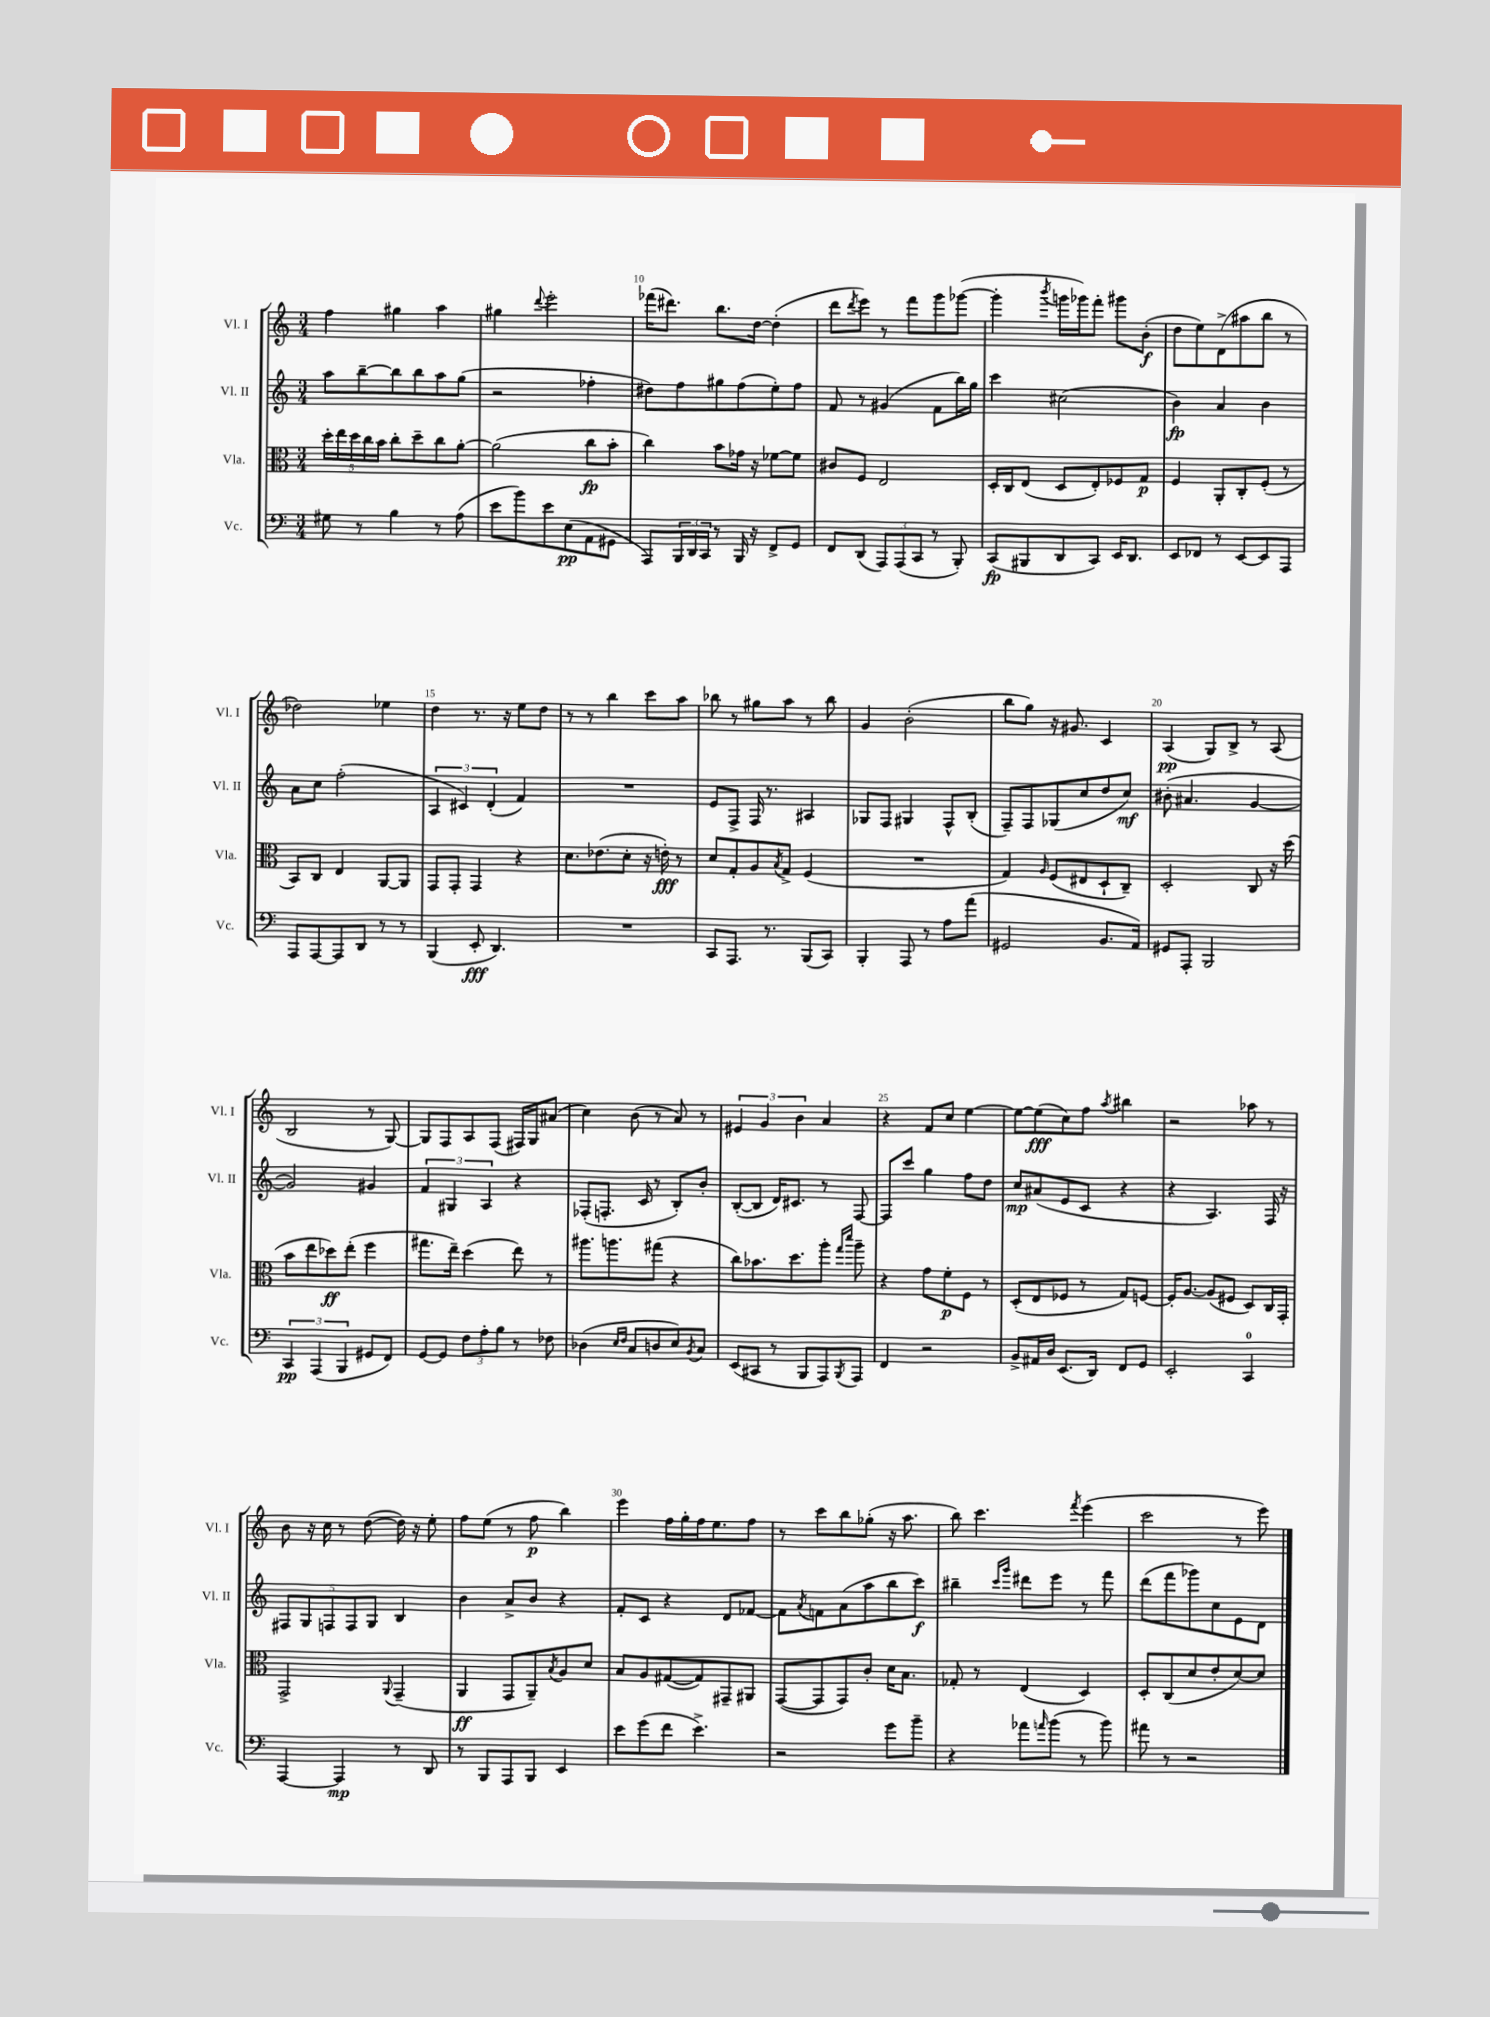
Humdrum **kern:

**kern	**kern	**kern	**kern
*staff4	*staff3	*staff2	*staff1
*clefF4	*clefC3	*clefG2	*clefG2
*k[]	*k[]	*k[]	*k[]
*M3/4	*M3/4	*M3/4	*M3/4
8G#	20dd'	8aa	4ff
.	20ee	.	.
.	20dd	.	.
8r	.	[8bb~	.
.	20cc	.	.
.	20b	.	.
4B	8cc'	8bb]	4gg#
.	8dd~	8bb	.
8r	8cc	8aa	4aa
(8A	[8a'	(8gg	.
=	=	=	=
8e	(2a]	2r	4gg#
8b)	.	.	.
.	.	.	8qqddd
8e	.	.	2eee'
(8E	.	.	.
8AA	8cc	4ff-'	.
8GG#	8b'	.	.
=	=	=	=
8AAA)	4cc)	8dd#)	(16fff-
.	.	.	8.ddd#)
24BBB	.	8ff	.
24DD	.	.	.
24CC	.	.	.
8r	8b	8gg#	8.bb
16BBB	16g-	(8ff	.
16r	16r	.	[16dd
8FF^	[8f-	8ee')	(4dd']
8GG	8f-]	8ff	.
=	=	=	=
8FF	8c#	8f	8ddd
.	.	.	8qddd
(8DD	8F	8r	8eee)
12AAA)	2E	(4g#	8r
(12AAA	.	.	.
.	.	.	8fff
12CC	.	.	.
8r	.	8f	8ggg
8BBB')	.	16bb)	([8ggg-
.	.	16gg	.
=	=	=	=
(8CC	16D'	4ccc	4ggg-']
.	16C	.	.
8BBB#	(8E	.	.
.	.	.	8qbbb
8DD	8D	(2cc#	16ggg
.	.	.	16ggg-)
8CC)	8E')	.	8fff'
16EE	8F-	.	8ggg#
8.DD	.	.	.
.	8G	.	(8b'
=	=	=	=
8EE	4F	4b)	8dd
8FF-	.	.	8ee)
8r	8AA'	4a	(8d^
[8EE	8C'	.	8aa#
8EE]	(8F'	4b	8bb
8AAA	8r	.	8r
=	=	=	=
8AAA	8BB)	8a	2dd-)
[8AAA	8C	8cc	.
8AAA]	4E	(2ff'	.
8DD	.	.	.
8r	[8AA	.	4ee-
8r	8AA]	.	.
=	=	=	=
(4BBB	8GG	6A	4dd
.	8GG'	.	.
.	.	6c#)	.
8EE'	4GG	.	8.r
.	.	(6d'	.
4.DD)	.	.	.
.	.	.	16r
.	4r	4f)	8ee
.	.	.	8dd
=	=	=	=
2.r	8.d	2.r	8r
.	.	.	8r
.	(8.e-	.	.
.	.	.	4bb
.	8d'	.	.
.	16r	.	8ccc
.	16e')	.	.
.	8r	.	8aa
=	=	=	=
8CC	8d	8e	8bb-
8.AAA	8G'	8F^	8r
.	8A	16F	8gg#
8.r	.	8.r	.
.	8qB	.	.
.	8G^	.	8aa
(8BBB	(4F	4A#	8r
8CC)	.	.	8bb-
=	=	=	=
4BBB'	2.r	8G-	4g
.	.	8F	.
8AAA	.	4G#	(2b'
8r	.	.	.
8A	.	8F^^	.
(8a	.	(8B'	.
=	=	=	=
2GG#	4G)	8F~)	8bb
.	.	8F	8gg)
.	16qqA	.	.
.	(8F	(8G-	16r
.	.	.	8.g#
.	8E#	8cc	.
8.BB	8D`	8dd	4c
.	8C~)	8cc)	.
16AA)	.	.	.
=	=	=	=
8GG#	2D'	(8b#'	(4A
8AAA'	.	4.a#	.
2BBB	.	.	8G)
.	.	.	8B^
.	8C	[4g	8r
.	16r	.	(8A
.	(16dd	.	.
=	=	=	=
6CC	8b	2g])	2B
.	8ee	.	.
(6AAA	.	.	.
.	8dd-)	.	.
6BBB	.	.	.
.	(8ee'	.	.
8GG#	4ff	4g#	8r
8FF)	.	.	[8G)
=	=	=	=
[8GG	8.gg#	6f	8G]
8GG]	.	.	8F
.	.	6G#	.
.	16ee~)	.	.
12F	(4dd	.	8A
12A'	.	6A	.
.	.	.	(8F
12B	.	.	.
8r	8ee)	4r	16F#)
.	.	.	16G
8F-	8r	.	(8a#
=	=	=	=
(4D-	8.aa#	(8F-'	4cc)
.	.	8.F'	.
.	8.aa	.	.
16qqE	.	.	.
16qqF	.	.	.
8C	.	.	(8b
.	.	16c	.
8D	(8gg#	8r	8r
8E)	4r	8B')	8a)
8qBB	.	.	.
8C	.	8b'	8r
=	=	=	=
(8EE	8cc)	([8B'	6e#
8CC#	8.b-	8B]	.
.	.	.	6g
8r	.	16d)	.
.	8.dd	8.c#	.
.	.	.	6b
8BBB	.	.	.
8AAA)	8aa'	8r	4a
.	16qqgg	.	.
8qBBB	16qqddd	.	.
8AAA	8aa~	[8F	.
=	=	=	=
4FF	4r	8F]	4r
.	.	8ccc	.
2r	8g	4gg	8f
.	8f'	.	8cc
.	8F	8ff	[4ee
.	8r	8dd	.
=	=	=	=
8BB^	(8D'	8cc	8ee_
16AA#	8E	(8a#	(8ee]
16D	.	.	.
(8.EE	8F-	8e	8cc)
.	8r	8c	8ff
16DD)	.	.	.
.	.	.	8qaa
8FF	8G)	4r	4bb#
8GG	[8F	.	.
=	=	=	=
2EE'	16F']	4r	2r
.	[8.A	.	.
.	(8A]	4.A)	.
.	8F#	.	.
4CC	8D)	.	8aa-
.	16C	16F	8r
.	16GG'	16r	.
=	=	=	=
[4AAA	2GG^	10F#	8b
.	.	10G	.
.	.	.	16r
.	.	.	16cc
.	.	10F	.
4AAA]	.	.	8r
.	.	10F	.
.	.	.	([8dd
.	.	10G	.
.	8qqAA	.	.
8r	(4GG~	4B	16dd])
.	.	.	16r
8DD	.	.	8ee'
=	=	=	=
8r	4AA	4b	8ff
8BBB	.	.	(8ee
8AAA	8GG	8a^	8r
8BBB	8AA~)	8b	8ff
.	8qB	.	.
4EE	8A	4r	4bb)
.	8d	.	.
=	=	=	=
8e	8B	8f'	4eee
(8g	8A	8c	.
8f	([8G#	4r	16ff
.	.	.	16gg'
4.e^)	8G#])	.	16ff
.	.	.	8.ee
.	8GG#~	8d	.
.	8AA#	[8f-	8ff
=	=	=	=
2r	([8GG	8f-]	8r
.	.	8qa	.
.	8GG]	8f	8ccc
.	8GG)	(8a	8bb
.	8c'	8aa	(8gg-'
8g	16d	8bb	16r
.	8.B	.	8.aa
8b~	.	8ccc)	.
=	=	=	=
4r	8G-'	4bb#~	8bb)
.	8r	.	4.ccc
.	.	16qqccc	.
.	.	16qqggg	.
8a-	(4E	8ddd#	.
16qqa	.	.	.
(8b	.	8eee	.
.	.	.	8qfff
8r	4D)	8r	(4eee
8b)	.	8fff	.
=	=	=	=
8a#	8D'	(8ddd	2ccc
8r	(8C	8fff	.
2r	8d	8ggg-)	.
.	8e'	8cc	.
.	[8d)	8e	8r
.	8d]	8d	8eee)
==	==	==	==
*-	*-	*-	*-
